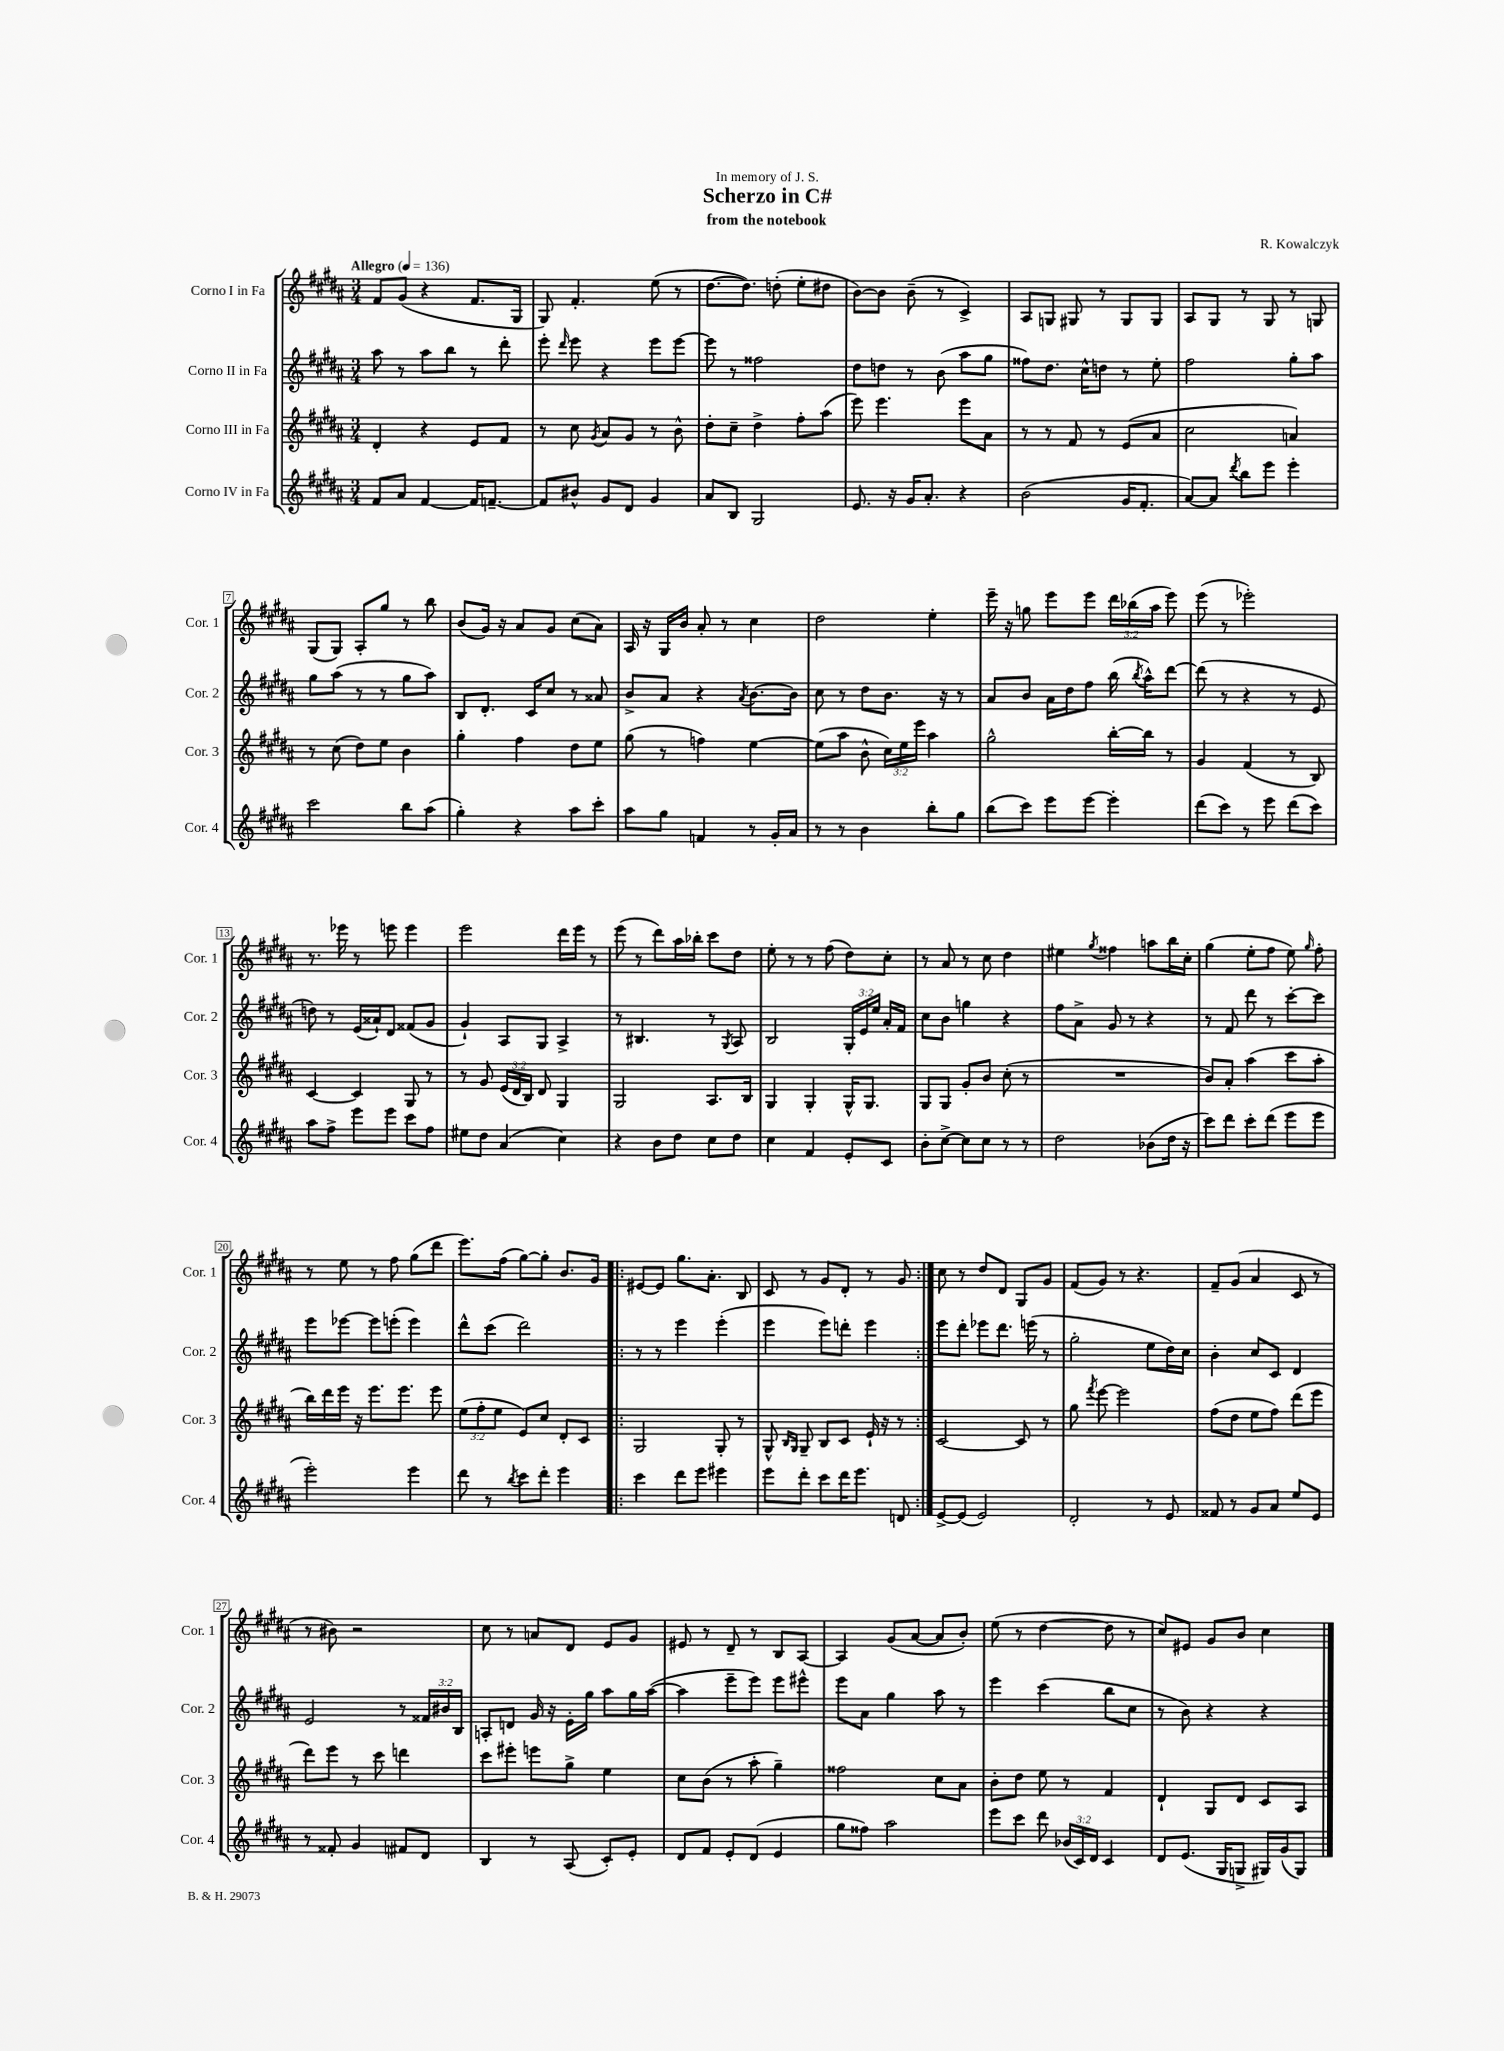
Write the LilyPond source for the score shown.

\header { title = "Scherzo in C#" composer = "R. Kowalczyk" subtitle = "from the notebook" dedication = "In memory of J. S." }
<<
\new StaffGroup <<
\new Staff = "s0" \with { instrumentName = "Corno I in Fa" shortInstrumentName = "Cor. 1" } {
    \clef treble \key b \major \numericTimeSignature \time 3/4 \override Staff.TupletNumber.text = #tuplet-number::calc-fraction-text \tempo "Allegro" 4 = 136
    \autoBeamOff fis'8[ gis'8]( r4 fis'8.[ gis16] |
    gis8) fis'4.-. e''8( r8 |
    dis''8.[~ dis''8.]) d''8-.( e''8[-. dis''8] |
    b'8[~) b'8] b'8--( r8 cis'4->) |
    ais8[ g8] gis8 r8 gis8[ gis8] |
    ais8[ gis8] r8 gis8 r8 g8 |
    gis8[( gis8]) ais8[-. gis''8] r8 b''8 |
    b'8[( gis'16]) r16 ais'8[ gis'8] cis''8[( ais'8]) |
    ais16 r16 gis16[ b'16] ais'8-. r8 cis''4 |
    dis''2 e''4-. |
    e'''16-- r16 g''8 e'''8[ e'''8] \tuplet 3/2 { dis'''16[ bes''16( ais''16] } e'''8) |
    e'''8( r8 ees'''2-.) |
    r8. ees'''16 r8 e'''8 e'''4 |
    e'''2 dis'''16[ e'''16] r8 |
    e'''8( r8 dis'''8[) ais''16 bes''16]-. cis'''8[ dis''8] |
    e''8-. r8 r8 fis''8( dis''8[) cis''8]-. |
    r8 ais'8 r8 cis''8 dis''4 |
    eis''4 \acciaccatura { gis''8 } fisis''4 a''8[ b''16 cis''16]-. |
    gis''4( e''8[-. fis''8] e''8) \grace { gis''16 } fis''8-. |
    r8 e''8 r8 fis''8 gis''8[( dis'''8] |
    e'''8.[) fis''16]( gis''8[~) gis''8]-. b'8.[ gis'16] |
    \repeat volta 2 { eis'8[~ eis'8] gis''8.[ ais'8.]-. b8 |
    cis'8 r8 gis'8[ dis'8]-. r8 gis'8 | }
    cis''8 r8 dis''8[ dis'8] gis8[ gis'8] |
    fis'8[( gis'8]) r8 r4. |
    fis'8[-- gis'8]( ais'4 cis'8 r8 |
    r8 bis'8) r2 |
    cis''8 r8 a'8[ dis'8] e'8[ gis'8] |
    eis'8 r8 dis'8-- r8 b8[ ais8]~ |
    ais4 gis'8[( ais'8]~ ais'8[ b'8]-.) |
    e''8( r8 dis''4~ dis''8 r8 |
    cis''8[) eis'8] gis'8[ b'8] cis''4 \bar "|." |
}
\new Staff = "s1" \with { instrumentName = "Corno II in Fa" shortInstrumentName = "Cor. 2" } {
    \clef treble \key b \major \numericTimeSignature \time 3/4 \override Staff.TupletNumber.text = #tuplet-number::calc-fraction-text
    \autoBeamOff ais''8 r8 ais''8[ b''8] r8 dis'''8-. |
    e'''8-. \grace { dis'''16 } e'''8 r4 e'''8[ e'''8]~ |
    e'''8 r8 fisis''2 |
    dis''8[ d''8] r8 b'8( ais''8[ gis''8] |
    fisis''8[) dis''8.] cis''16[-^ d''8] r8 e''8-. |
    fis''2 gis''8[-. ais''8] |
    gis''8[ ais''8]( r8 r8 gis''8[ ais''8]) |
    b8[ dis'8.]-. cis'16[ cis''8] r8 aisis'8 |
    b'8[-> ais'8] r4 \acciaccatura { ais'8 } b'8.[~ b'16] |
    cis''8 r8 dis''8[ b'8.] r16 r8 |
    ais'8[ b'8] ais'16[ dis''16 fis''8] b''16( \acciaccatura { b''8 } ais''16[-^) dis'''8]~ |
    dis'''8( r8 r4 r8 e'8 |
    d''8) r8 e'16[( aisis'16-!) dis'8] fisis'8[( gis'8] |
    gis'4-!) ais8[ gis8] ais4-> |
    r8 bis4. r8 \acciaccatura { gis8 } ais8 |
    b2 \tuplet 3/2 { gis16[-. e'16 e''16] } ais'16[-. fis'16] |
    cis''8[ b'8] g''4 r4 |
    fis''8[ ais'8]-> gis'8 r8 r4 |
    r8 fis'8 dis'''8 r8 cis'''8[~-. cis'''8] |
    e'''8[ ees'''8]~ ees'''8[ e'''8]-.( e'''4) |
    dis'''8[-^ cis'''8]( dis'''2) |
    \repeat volta 2 { r8 r8 e'''4 e'''4-.( |
    e'''4 e'''8[) d'''8]-. e'''4 | }
    e'''8[ dis'''8]-. ees'''8[ dis'''8.] e'''16( r8 |
    gis''2-. e''8[ dis''16) cis''16] |
    b'4-. cis''8[ cis'8] dis'4 |
    e'2 r8 \tuplet 3/2 { fisis'16[ bis'16 b16] } |
    a8[-. d'8] gis'16 r16 e'16[-. gis''16] ais''8[ gis''16 ais''16]~( |
    ais''4 e'''8[-- e'''8]) e'''8[ eis'''8]-^ |
    e'''8[ ais'8] gis''4 ais''8 r8 |
    e'''4 cis'''4( b''8[ cis''8] |
    r8 b'8) r4 r4 \bar "|." |
}
\new Staff = "s2" \with { instrumentName = "Corno III in Fa" shortInstrumentName = "Cor. 3" } {
    \clef treble \key b \major \numericTimeSignature \time 3/4 \override Staff.TupletNumber.text = #tuplet-number::calc-fraction-text
    \autoBeamOff dis'4-. r4 e'8[ fis'8] |
    r8 cis''8 \acciaccatura { gis'8 } ais'8[ gis'8] r8 b'8-^ |
    dis''8[-. cis''8]-- dis''4-> fis''8[-. ais''8]( |
    e'''8) e'''4. e'''8[ ais'8] |
    r8 r8 fis'8 r8 e'8[( ais'8] |
    cis''2 a'4) |
    r8 cis''8( dis''8[) e''8] b'4 |
    gis''4-. fis''4 dis''8[ e''8] |
    gis''8( r8 f''4) e''4~ |
    e''8[( ais''8] b'8-^ \tuplet 3/2 { cis''16[) e''16 e'''16] } ais''4 |
    gis''2-^ b''16[~-. b''16] r8 |
    gis'4 fis'4( r8 b8) |
    cis'4~ cis'4 gis8 r8 |
    r8 gis'8 \tuplet 3/2 { e'16[( dis'16 b16]) } dis'8 gis4 |
    gis2 ais8.[ b16] |
    gis4 gis4-. gis16[-^ gis8.] |
    gis8[ gis8] gis'8[-. b'8] cis''8-.( r8 |
    R2. |
    b'8[) ais'8]-. ais''4( cis'''8[ ais''8]-. |
    b''16[) dis'''16 e'''16] r16 e'''8.[ e'''8.] e'''8 |
    \tuplet 3/2 { e''8[( fis''8-. e''8] } e'8[) cis''8] dis'8[-. cis'8] |
    \repeat volta 2 { gis2 gis8-. r8 |
    gis8-^ \grace { b16[ gis16] } gis8-- b8[ cis'8] e'16-! r16 r8 | }
    cis'2~ cis'8 r8 |
    gis''8 \acciaccatura { fis'''8 } e'''8~ e'''2 |
    fis''8[( dis''8] e''8[ fis''8]) dis'''8[( e'''8] |
    dis'''8[) e'''8] r8 cis'''8 d'''4 |
    cis'''8[ eis'''8]-. e'''8[ gis''8]-> e''4 |
    cis''8[ b'8]( r8 ais''8-. gis''4--) |
    fisis''2 cis''8[ ais'8] |
    b'8[-. dis''8] e''8 r8 fis'4 |
    dis'4-! gis8[ dis'8] cis'8[ ais8] \bar "|." |
}
\new Staff = "s3" \with { instrumentName = "Corno IV in Fa" shortInstrumentName = "Cor. 4" } {
    \clef treble \key b \major \numericTimeSignature \time 3/4 \override Staff.TupletNumber.text = #tuplet-number::calc-fraction-text
    \autoBeamOff fis'8[ ais'8] fis'4~ fis'16[ f'8.]~-- |
    f'8[ bis'8]-^ gis'8[ dis'8] gis'4 |
    ais'8[ b8] gis2 |
    e'8. r16 gis'16[ ais'8.]-. r4 |
    b'2( gis'16[ fis'8.]-. |
    ais'8[~) ais'8] \acciaccatura { dis'''8 } b''8[ e'''8] e'''4-. |
    cis'''2 b''8[ ais''8]( |
    gis''4-.) r4 ais''8[ cis'''8]-. |
    ais''8[ gis''8] f'4 r8 gis'16[-. ais'16] |
    r8 r8 b'4 b''8[-. gis''8] |
    b''8[( cis'''8]) e'''8[ e'''8]~ e'''4-. |
    dis'''8[( cis'''8]) r8 e'''8 dis'''8[( cis'''8]) |
    ais''8[ fis''8]-> e'''8[ e'''8] cis'''8[ fis''8] |
    eis''8[ dis''8] ais'4( cis''4) |
    r4 b'8[ dis''8] cis''8[ dis''8] |
    cis''4 fis'4 e'8[-. cis'8] |
    b'8[-. cis''8]~-> cis''8[ cis''8] r8 r8 |
    dis''2 bes'8[( dis''16] r16 |
    cis'''8[) dis'''8] cis'''8[-. dis'''8]( e'''8[ e'''8] |
    e'''2-.) e'''4 |
    dis'''8 r8 \acciaccatura { b''8 } cis'''8[ dis'''8]-. e'''4 |
    \repeat volta 2 { cis'''4 dis'''8[ e'''8] eis'''4 |
    e'''8[ dis'''8]-. cis'''8[ dis'''16 e'''8.] d'8 | }
    e'8[~-> e'8]( e'2) |
    dis'2-. r8 e'8 |
    fisis'8 r8 gis'8[ ais'8] e''8[ e'8] |
    r8 fisis'8-. gis'4 fis'8[ dis'8] |
    b4 r8 ais8( cis'8[-.) e'8]-. |
    dis'8[ fis'8] e'8[-. dis'8]( e'4 |
    gis''8[ fisis''8]) ais''2 |
    e'''8[ cis'''8] dis'''8 \tuplet 3/2 { bes'16[( cis'16) dis'16] } cis'4 |
    dis'8[ e'8.]( gis16[ g8]-> gis16[) gis'16( gis8]) \bar "|." |
}
>>
>>
\layout { \context { \Score \override BarNumber.stencil = #(make-stencil-boxer 0.1 0.3 ly:text-interface::print) } }
